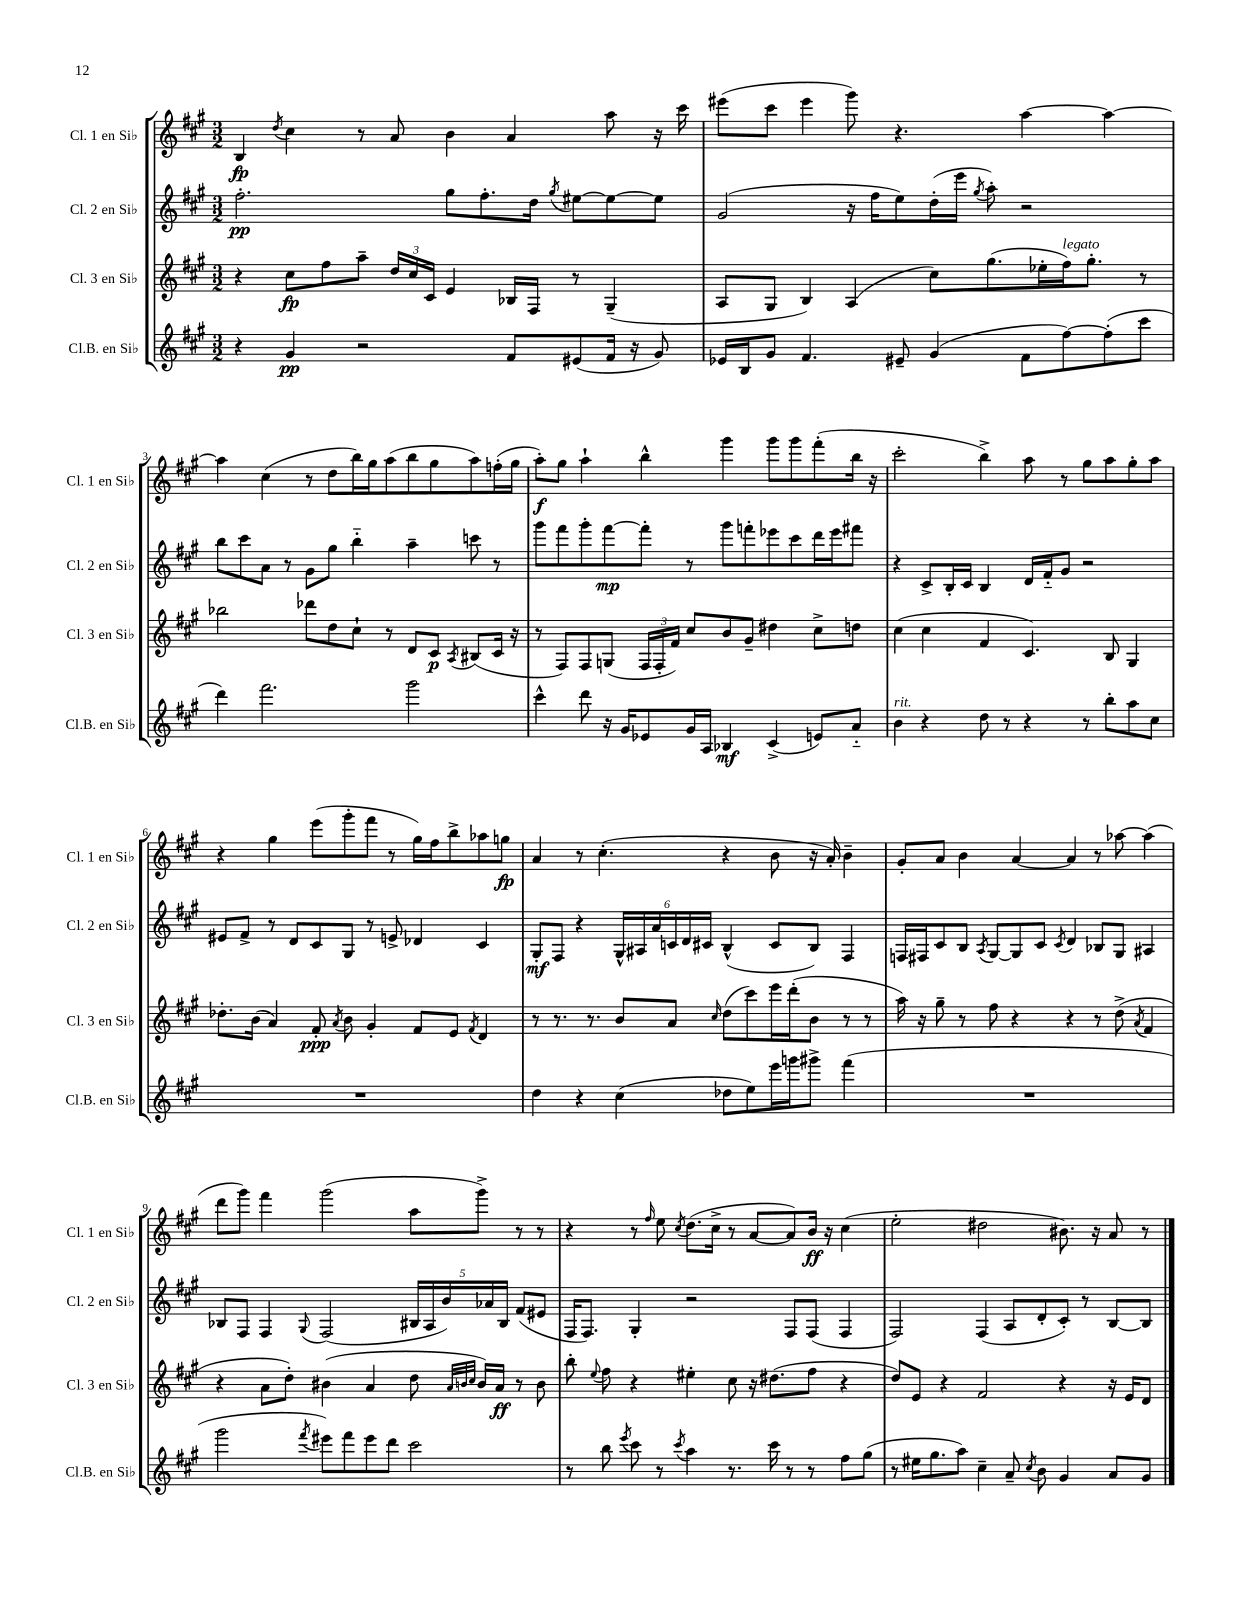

**kern	**kern	**kern	**kern
*staff4	*staff3	*staff2	*staff1
*clefG2	*clefG2	*clefG2	*clefG2
*k[f#c#g#]	*k[f#c#g#]	*k[f#c#g#]	*k[f#c#g#]
*M3/2	*M3/2	*M3/2	*M3/2
4r	4r	2.ff#'	4B
.	.	.	8qdd
4g#	8cc#	.	4cc#
.	8ff#	.	.
2r	8aa~	.	8r
.	24dd	.	8a
.	24cc#	.	.
.	24c#	.	.
.	4e	8gg#	4b
.	.	8.ff#'	.
8f#	16B-	.	4a
.	16F#	16dd	.
.	.	8qgg#	.
(8e#	8r	[8ee#	.
16f#	(4G#~	8ee#_	8aa
16r	.	.	.
8g#)	.	8ee#]	16r
.	.	.	16ccc#
=	=	=	=
16e-	8A	(2g#	(8eee#
16B	.	.	.
8g#	8G#	.	8ccc#
4.f#	4B)	.	4eee#
.	(4A	16r	8ggg#)
.	.	16ff#	.
8e#~	.	8ee)	4.r
(4g#	8cc#)	(16dd'	.
.	.	16eee	.
.	.	8qgg#	.
.	(8.gg#	8aa')	.
8f#	.	2r	[4aa
.	16ee-'	.	.
[8ff#)	16ff#)	.	.
.	8.gg#'	.	.
(8ff#']	.	.	4aa_
8ccc#	8r	.	.
=	=	=	=
4ddd)	2bb-	8bb	4aa]
.	.	8ccc#	.
2.fff#	.	8a	(4cc#
.	.	8r	.
.	8ddd-	8g#	8r
.	8dd	8gg#	8dd
.	8cc#`	4bb'~	16bb)
.	.	.	16gg#
.	8r	.	(8aa
2ggg#	8d	4aa~	8bb
.	8c#	.	8gg#
.	8qA	.	.
.	(8B#	8ccc	8aa)
.	16c#	8r	(16ff'
.	16r	.	16gg#
=	=	=	=
4ccc#^^	8r	8ggg#	8aa')
.	8F#)	8fff#	8gg#
8ddd	8F#	8ggg#'	4aa`
16r	(8G	[8fff#	.
16g#	.	.	.
8e-	24F#	8fff#']	4bb^^
.	24F#'	.	.
.	24f#)	.	.
16g#	8cc#	8r	.
16A	.	.	.
4B-	8b	8ggg#	4ggg#
.	8g#~	8fff'	.
(4c#^	4dd#	8eee-	8ggg#
.	.	8ccc#	8ggg#
8e)	8cc#^	16ddd	(8fff#'
.	.	16eee-	.
8a'~	8dd	8fff#	16bb
.	.	.	16r
=	=	=	=
4b	(4cc#	4r	2ccc#'
4r	4cc#	8c#^	.
.	.	16B'	.
.	.	16c#	.
8dd	4f#	4B	4bb^)
8r	.	.	.
4r	4.c#)	16d	8aa
.	.	16f#'~	.
.	.	8g#	8r
8r	.	2r	8gg#
8bb'	8B	.	8aa
8aa	4G#	.	8gg#'
8cc#	.	.	8aa
=	=	=	=
1.r	8.dd-'	8e#	4r
.	.	8f#^	.
.	(16b	.	.
.	4a)	8r	4gg#
.	.	8d	.
.	8f#'	8c#	(8eee
.	8qa	.	.
.	8b	8G#	8ggg#'
.	4g#'	8r	8fff#
.	.	8e^	8r
.	8f#	4d-	16gg#)
.	.	.	16ff#
.	8e	.	8bb^
.	8qf#	.	.
.	4d	4c#	8aa-
.	.	.	8gg
=	=	=	=
4dd	8r	8G#'	4a
.	8.r	8F#	.
4r	.	4r	8r
.	8.r	.	.
.	.	.	(4.cc#'
(4cc#	8b	24G#^^	.
.	.	24A#	.
.	.	24a	.
.	8a	24c	.
.	.	24d	.
.	.	24c#	.
.	16qqcc#	.	.
8dd-	(8dd	(4B^^	4r
8ee)	8ccc#)	.	.
16eee	16eee	8c#	8b
16ggg	(16ddd'	.	.
8ggg#^	8b	8B)	16r
.	.	.	16a')
(4fff#	8r	4F#	4b~
.	8r	.	.
=	=	=	=
1.r	16aa)	16F	8g#'
.	16r	16F#	.
.	8gg#~	8c#	8a
.	8r	8B	4b
.	.	8qA	.
.	8ff#	[8G#	.
.	4r	8G#]	[4a
.	.	8c#	.
.	.	8qc#	.
.	4r	4d	4a]
.	8r	8B-	8r
.	(8dd^	8G#	[8aa-
.	8qa	.	.
.	4f#	4A#	(4aa-]
=	=	=	=
2ggg#	4r	8B-	8ddd
.	.	8F#	8ggg#)
.	8a	4F#	4fff#
.	8dd')	.	.
8qfff#	.	8qqG#	.
8eee#)	(4b#	(2F#	(2ggg#
8fff#	.	.	.
8eee#	4a	.	.
8ddd	.	.	.
2ccc#	8dd	20B#	8aa
.	.	20A	.
.	.	20b)	.
.	32qqa	.	.
.	32qqb	.	.
.	32qqcc#	.	.
.	16b)	.	8ggg#^)
.	.	20a-	.
.	16a	.	.
.	.	20B#	.
.	8r	(8f#	8r
.	8b	8e#	8r
=	=	=	=
8r	8bb'	16F#	4r
.	.	8.F#)	.
.	8qqee	.	.
8bb	8ff#	.	.
8qeee	.	.	.
8ccc#	4r	4G#'	8r
.	.	.	16qqff#
8r	.	.	8ee
8qccc#	.	.	8qcc#
4aa	4ee#'	2r	(8.dd
.	.	.	16cc#^
8.r	8cc#	.	8r
.	16r	.	[8a
16ccc#	(8.dd#	.	.
8r	.	8F#	8a])
8r	8ff#	(8F#	16b
.	.	.	16r
8ff#	4r	4F#	(4cc#
(8gg#	.	.	.
=	=	=	=
8r	8dd)	2F#)	2ee'
16ee#	8e	.	.
8.gg#	.	.	.
.	4r	.	.
8aa)	.	.	.
4cc#~	2f#	(4F#	2dd#
8a~	.	8A	.
8qcc#	.	.	.
8b	.	8d'	.
4g#	4r	8c#')	8.b#)
.	.	8r	.
.	.	.	16r
8a	16r	[8B	8a
.	16e	.	.
8g#	8d	8B]	8r
==	==	==	==
*-	*-	*-	*-
